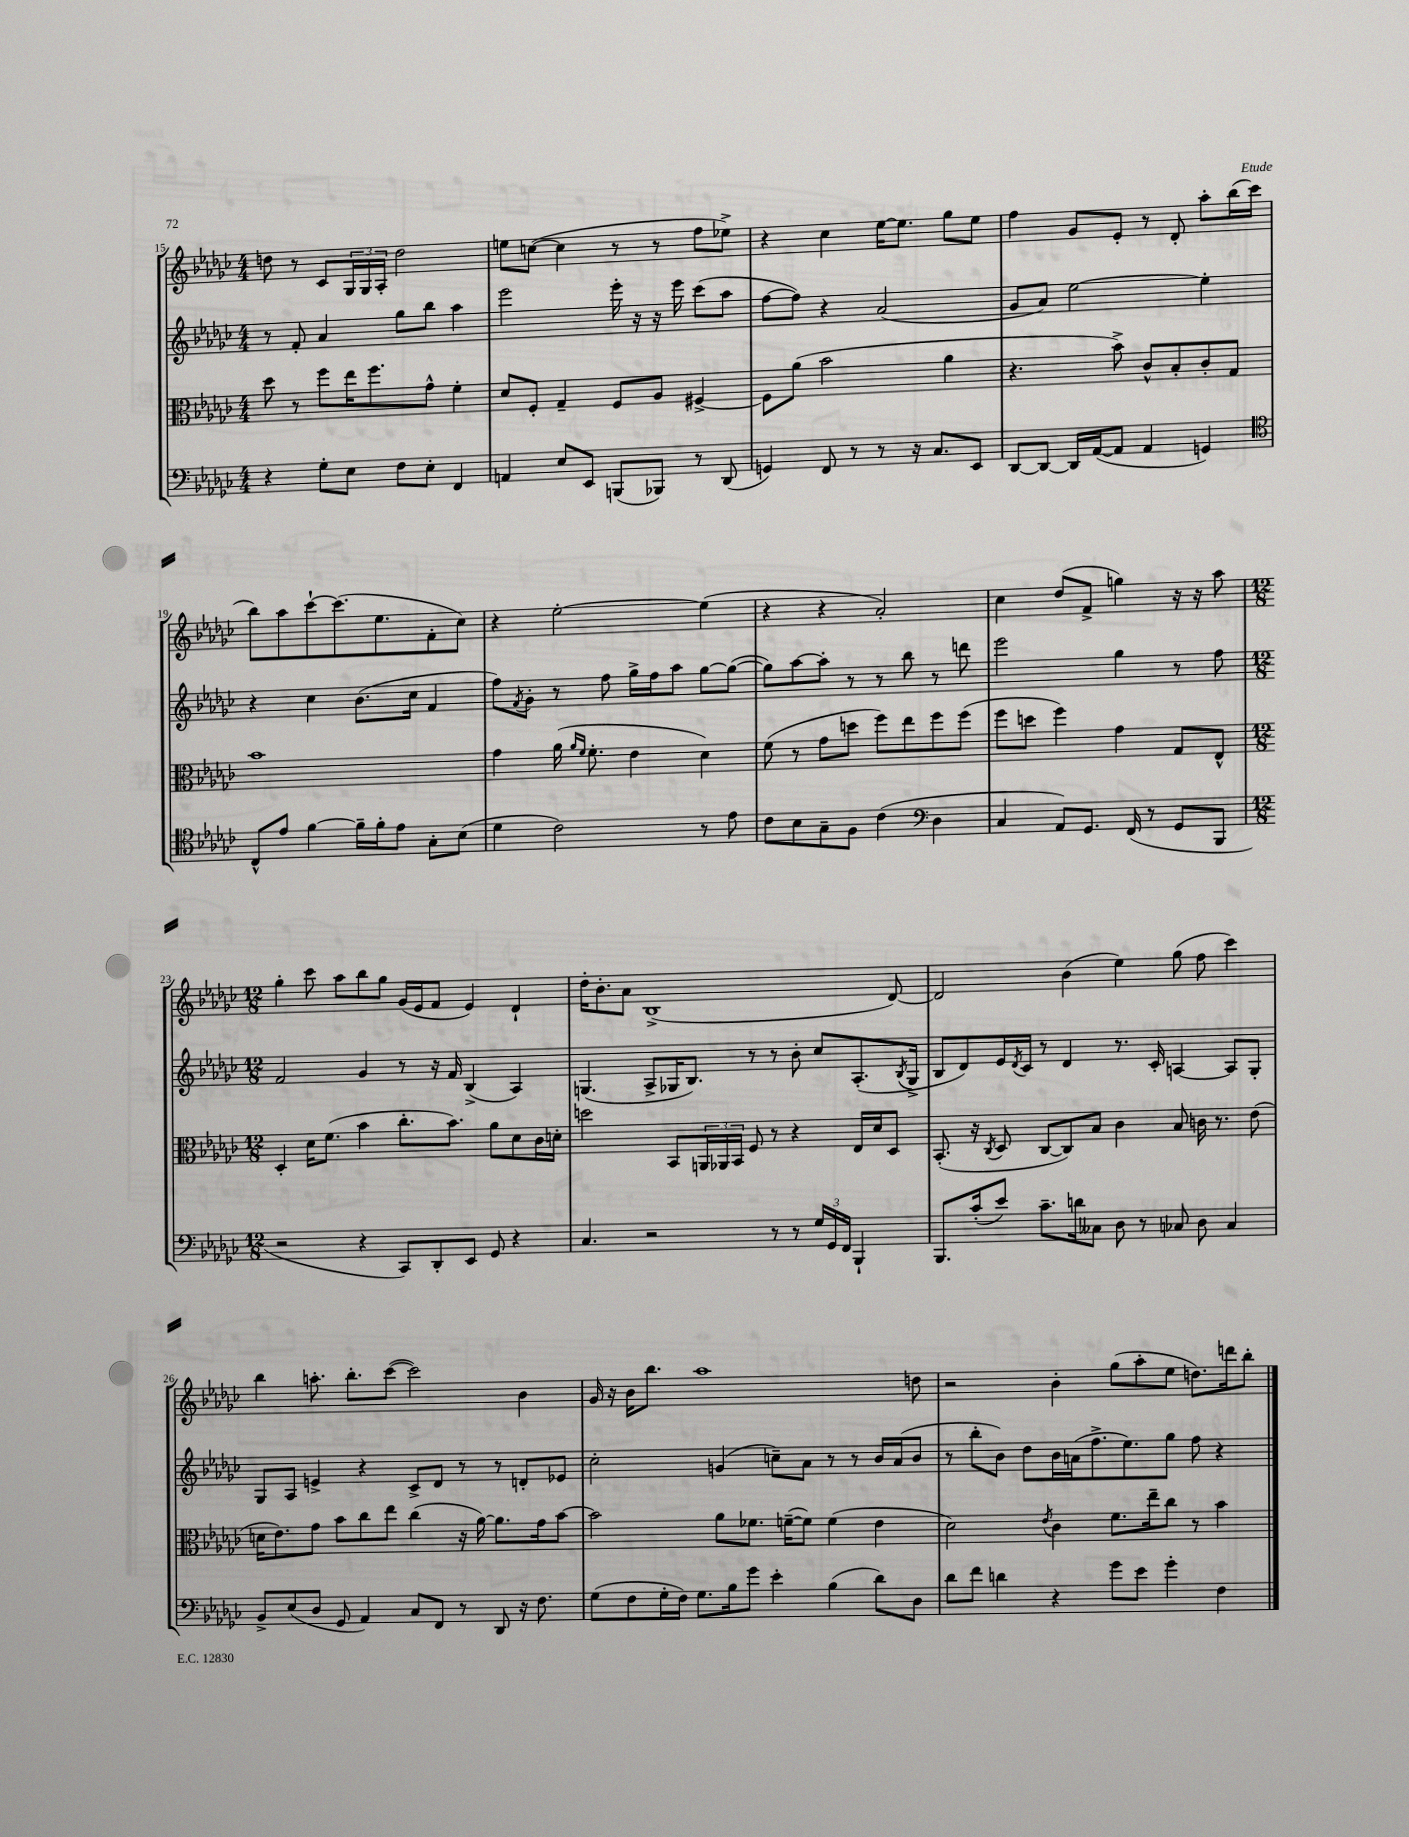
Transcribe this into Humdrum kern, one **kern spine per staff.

**kern	**kern	**kern	**kern
*staff4	*staff3	*staff2	*staff1
*clefF4	*clefC3	*clefG2	*clefG2
*k[b-e-a-d-g-c-]	*k[b-e-a-d-g-c-]	*k[b-e-a-d-g-c-]	*k[b-e-a-d-g-c-]
*M4/4	*M4/4	*M4/4	*M4/4
4r	8dd-	8r	8dd
.	8r	8f'	8r
8G-'	8ff	4a-	8c-
8E-	16ee-	.	24G-
.	.	.	24G-
.	8.ff	.	.
.	.	.	24A-'
8F	.	8gg-	2dd
8E-'	8g-^^	8bb-	.
4FF	4f'	4aa-	.
=	=	=	=
4AA	8d-	2eee-	8ee
.	8F'	.	([8cc
8E-	4G-~	.	4cc]
8EE-	.	.	.
(8BBB	8F	16eee-'	8r
.	.	16r	.
8BBB-)	8A-	16r	8r
.	.	16eee-	.
8r	[4F#^	(8ccc-	8ff
(8DD-	.	8aa-	8ee-^)
=	=	=	=
4GG)	8F#]	[8ff	4r
.	(8a-	8ff])	.
8FF	2b-	4r	4cc-
8r	.	.	.
8r	.	(2a-	[16ee-
.	.	.	8.ee-]
16r	.	.	.
8.C-	.	.	.
.	4a-	.	8gg-
8EE-	.	.	8ee-
=	=	=	=
[8DD-	4.r	8g-	4ff
8DD-_	.	8a-)	.
16DD-]	.	[2ee-	8g-
([16AA-	.	.	.
8AA-]	8b-^)	.	8e-'
4AA-	8c-^^	.	8r
.	8B-'	.	8d-'
4GG)	8c-'	4ee-']	8aa-'
.	8G-	.	(16bb-
.	.	.	16ccc-
=	=	=	=
*clefC4	*	*	*
8C-^^	1b-	4r	8bb-)
8e-	.	.	8aa-
[4f	.	4cc-	[8ccc-`
.	.	.	(8.ccc-]
16f~]	.	(8.b-	.
16f'	.	.	8.ee-
8e-	.	.	.
.	.	16cc-	.
8G-'	.	4f	8f'
(8B-	.	.	8cc-)
=	=	=	=
4d-	4g-	8ff)	4r
.	.	8qf	.
.	.	8g-'	.
2c-)	(16a-	8r	[2ee-'
.	16qqa-	.	.
.	16qqf	.	.
.	8.f'	.	.
.	.	8ff	.
.	4e-	16gg-^	.
.	.	16ff	.
.	.	8aa-	.
8r	4d-)	[8gg-	(4ee-]
8e-	.	(8gg-_	.
=	=	=	=
8c-	(8f	8gg-])	4r
8B-	8r	[8aa-	.
8G-~	8g-	8aa-']	4r
8F	8dd	8r	.
(4c-	8ff)	8r	2a-')
.	8ee-	8bb-	.
*clefF4	*	*	*
4D-	8ff	8r	.
.	(8ff	8ddd	.
=	=	=	=
4C-	8ff	2eee-	4cc-
.	8dd	.	.
8AA-)	4ff)	.	(8dd-
8.GG-	.	.	8f^
.	4g-	4gg-	4gg)
(16FF	.	.	.
8r	.	.	.
8GG-	8G-	8r	16r
.	.	.	16r
8BBB-	8E-^^	8ff	8aa-
=	=	=	=
*M12/8	*M12/8	*M12/8	*M12/8
2r	4D-'	2f	4gg-'
.	16d-	.	8ccc-
.	(8.f	.	.
.	.	.	8aa-
4r	4b-	4g-	8bb-
.	.	.	8gg-
8CC-)	8.cc-'	8r	(16g-
.	.	.	16e-
8DD-'	.	16r	8f
.	8.b-)	16f	.
8EE-	.	(4B-^	4e-)
8GG-	8a-	.	.
4r	8d-	4A-)	4d-`
.	16c-	.	.
.	16d'	.	.
=	=	=	=
4.C-	2dd	(4.G	16dd-'
.	.	.	8.b-'
.	.	.	8a-
2r	.	8A-^	(1B-^
.	8BB-	16G-	.
.	.	8.B-)	.
.	24AA	.	.
.	24AA-	.	.
.	24BB-	.	.
.	8F	8r	.
8r	8r	8r	.
8r	4r	8b-'	.
24G-	.	8cc-	.
24GG-	.	.	.
24FF	.	.	.
4BBB-`	16E-	(8.A-'	.
.	16d-	.	.
.	8D-	.	[8d-)
.	.	8qB-	.
.	.	16G-^	.
=	=	=	=
8.BBB-	(8.BB-'	8B-	2d-]
.	.	8d-)	.
(16c-'	16r	.	.
.	8qC-	.	.
8e-)	8D-	16e-	.
.	.	8qd-	.
.	.	16c-	.
8.c-~	[8C-	8r	.
.	8C-])	4d-	(4b-
16d	.	.	.
8C--	8B-	.	.
8D-	4c-	8.r	4ee-)
8r	.	.	.
.	.	16c-'	.
8C-	8B-	[4A	(8gg-
8D-	16c	.	8ff
.	8.r	.	.
4C-	.	8A]	4ccc-)
.	(8e-	8G-'	.
=	=	=	=
8BB-^	16d	8G-	4bb-
.	8.e-)	.	.
(8E-	.	8A-	.
8D-	8g-	4e^	8.aa'
8GG-	8b-	.	.
.	.	.	8.bb-'
4AA-)	8cc-	4r	.
.	8ee-	.	([8ccc-
8C-	(4cc-	8c-^	2ccc-])
8FF	.	8d-	.
8r	16r	8r	.
.	[16a-)	.	.
8DD-	8.a-]	8r	.
16r	.	8d'	4b-
8.F	16g-	.	.
.	[8b-	8e-	.
=	=	=	=
(8G-	2b-]	2cc-'	16g-
.	.	.	16r
8F	.	.	16b-
.	.	.	8.bb-
16G-'	.	.	.
16F)	.	.	.
8.G-	.	.	1aa-
.	8a-	(4g	.
16B-	.	.	.
8g-	8.f-	.	.
4e-'	.	8cc~)	.
.	([16f~	.	.
.	8f])	8a-	.
(4B-	(4f	8r	.
.	.	8r	.
8d-)	4e-	16b-	.
.	.	(16a-	.
8D-	.	8b-	8dd
=	=	=	=
8d-	2d-)	8r	2r
8f	.	8bb-'	.
4d	.	8b-)	.
.	.	8dd-	.
.	8qe-	.	.
4r	4c-	16b-	4b-'
.	.	(16a	.
.	.	8.ff^	.
8g-	8.f	.	(8gg-
.	.	8.ee-)	.
8e-	.	.	8aa-'
.	16ee-~	.	.
4g-'	8cc-	8gg-	8ee-
.	8r	8ff	8.dd)
4F	4b-	4r	.
.	.	.	16ddd
.	.	.	8bb-'
==	==	==	==
*-	*-	*-	*-
